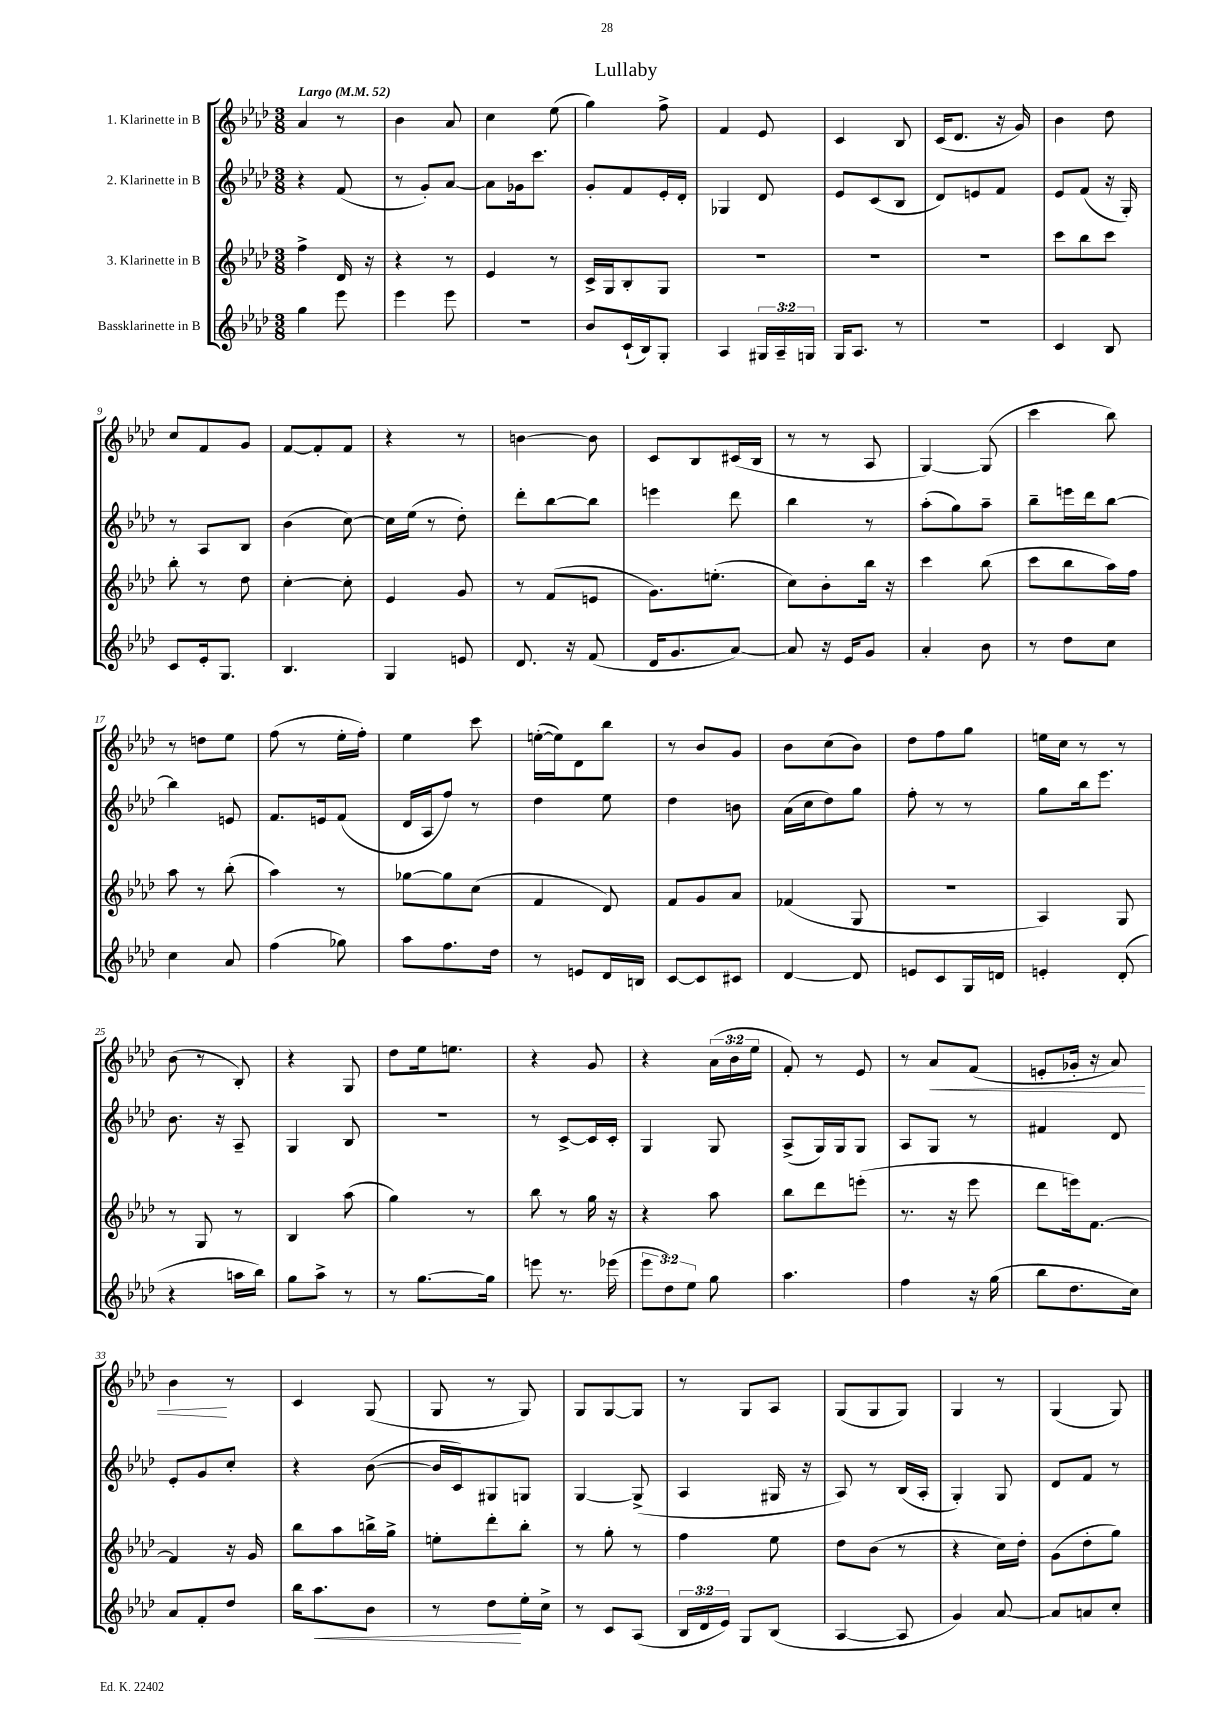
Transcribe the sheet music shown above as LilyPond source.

\header { title = "Lullaby" }
<<
\new StaffGroup <<
\new Staff = "s0" \with { instrumentName = "1. Klarinette in B" } {
    \clef treble \key aes \major \numericTimeSignature \time 3/8 \override Staff.TupletNumber.text = #tuplet-number::calc-fraction-text \tempo "Largo" 4 = 52
    \autoBeamOff aes'4 r8 |
    bes'4 aes'8 |
    c''4 ees''8( |
    g''4) f''8-> |
    f'4 ees'8 |
    c'4 bes8 |
    c'16[( des'8.] r16 g'16) |
    bes'4 des''8 |
    c''8[ f'8 g'8] |
    f'8[~ f'8-. f'8] |
    r4 r8 |
    b'4~ b'8 |
    c'8[ bes8 cis'16( bes16] |
    r8 r8 aes8 |
    g4~) g8( |
    c'''4 bes''8) |
    r8 d''8[ ees''8] |
    f''8( r8 ees''16[-. f''16]-.) |
    ees''4 c'''8 |
    e''16[~-.( e''16) des'8 bes''8] |
    r8 bes'8[ g'8] |
    bes'8[ c''8( bes'8]) |
    des''8[ f''8 g''8] |
    e''16[ c''16] r8 r8 |
    bes'8( r8 bes8-.) |
    r4 g8 |
    des''8[ ees''16 e''8.] |
    r4 g'8 |
    r4 \tuplet 3/2 { aes'16[( bes'16 ees''16] } |
    f'8-.) r8 ees'8 |
    r8 aes'8[\< f'8]( |
    e'8[-. ges'16]-. r16 aes'8) |
    bes'4\! r8 |
    c'4 g8( |
    g8 r8 g8) |
    g8[ g8~ g8] |
    r8 g8[ aes8] |
    g8[( g8 g8]) |
    g4 r8 |
    g4( g8) \bar "|." |
}
\new Staff = "s1" \with { instrumentName = "2. Klarinette in B" } {
    \clef treble \key aes \major \numericTimeSignature \time 3/8
    \autoBeamOff r4 f'8( |
    r8 g'8[-.) aes'8]~ |
    aes'8[ ges'16 c'''8.] |
    g'8[-. f'8 ees'16-. des'16]-. |
    ges4 des'8 |
    ees'8[ c'8( bes8] |
    des'8[) e'8 f'8] |
    ees'8[ f'8]( r16 g16-.) |
    r8 aes8[ bes8] |
    bes'4( c''8~) |
    c''16[ ees''16]( r8 des''8-.) |
    des'''8[-. bes''8~ bes''8] |
    e'''4 des'''8 |
    bes''4 r8 |
    aes''8[-.( g''8) aes''8]-- |
    bes''8[-- e'''16 des'''16 bes''8]~ |
    bes''4 e'8 |
    f'8.[ e'16 f'8]( |
    des'16[ aes16 f''8]) r8 |
    des''4 ees''8 |
    des''4 b'8 |
    aes'16[( c''16 des''8) g''8] |
    f''8-. r8 r8 |
    g''8[ bes''16 ees'''8.] |
    bes'8. r16 aes8-- |
    g4 bes8 |
    R4. |
    r8 c'8[~-> c'16 c'16]-. |
    g4 g8 |
    aes8[->( g16) g16 g8] |
    aes8[ g8] r8 |
    fis'4 des'8 |
    ees'8[-. g'8 c''8]-. |
    r4 bes'8~( |
    bes'16[ c'16) gis8 g8] |
    g4~ g8->( |
    aes4 gis16 r16 |
    aes8) r8 bes16[( aes16]-. |
    g4-.) g8 |
    des'8[ f'8] r8 \bar "|." |
}
\new Staff = "s2" \with { instrumentName = "3. Klarinette in B" } {
    \clef treble \key aes \major \numericTimeSignature \time 3/8
    \autoBeamOff f''4-> des'16 r16 |
    r4 r8 |
    ees'4 r8 |
    c'16[-> g16 bes8-. g8] |
    R4. |
    R4. |
    R4. |
    c'''8[ bes''8 c'''8] |
    bes''8-. r8 des''8 |
    c''4~-. c''8-. |
    ees'4 g'8 |
    r8 f'8[( e'8] |
    g'8.[) e''8.]-.( |
    c''8[) bes'8-. bes''16] r16 |
    c'''4 bes''8( |
    c'''8[ bes''8 aes''16) f''16] |
    aes''8 r8 bes''8-.( |
    aes''4) r8 |
    ges''8[~ ges''8 c''8]( |
    f'4 des'8) |
    f'8[ g'8 aes'8] |
    fes'4( g8 |
    R4. |
    aes4) g8 |
    r8 g8 r8 |
    bes4 aes''8( |
    g''4) r8 |
    bes''8 r8 g''16 r16 |
    r4 aes''8 |
    bes''8[ des'''8 e'''8]-.( |
    r8. r16 ees'''8 |
    des'''8[ e'''16) f'8.]~ |
    f'4 r16 g'16 |
    bes''8[ aes''8 b''16-> g''16]-> |
    e''8[-. des'''8-. bes''8]-. |
    r8 g''8-. r8 |
    f''4 ees''8 |
    des''8[ bes'8]( r8 |
    r4 c''16[) des''16]-. |
    g'8[( des''8-. g''8]) \bar "|." |
}
\new Staff = "s3" \with { instrumentName = "Bassklarinette in B" } {
    \clef treble \key aes \major \numericTimeSignature \time 3/8 \override Staff.TupletNumber.text = #tuplet-number::calc-fraction-text
    \autoBeamOff g''4 ees'''8 |
    ees'''4 ees'''8 |
    r4. |
    bes'8[ c'16-!( bes16) g8]-. |
    aes4 \tuplet 3/2 { gis16[ aes16-- g16] } |
    g16[ aes8.] r8 |
    R4. |
    c'4 bes8 |
    c'8[ ees'16-. g8.] |
    bes4. |
    g4 e'8 |
    des'8. r16 f'8( |
    des'16[ g'8. aes'8]~) |
    aes'8 r16 ees'16[ g'8] |
    aes'4-. bes'8 |
    r8 des''8[ c''8] |
    c''4 aes'8 |
    f''4( ges''8) |
    aes''8[ f''8. des''16] |
    r8 e'8[ des'16 b16] |
    c'8[~ c'8 cis'8] |
    des'4~ des'8 |
    e'8[ c'8 g16 d'16] |
    e'4-. des'8-.( |
    r4 a''16[ bes''16]) |
    g''8[ aes''8]-> r8 |
    r8 g''8.[~ g''16] |
    e'''8 r8. ees'''16( |
    \tuplet 3/2 { ees'''8[ des''8) ees''8] } g''8 |
    aes''4. |
    f''4 r16 g''16( |
    bes''8[ des''8. c''16]) |
    aes'8[ f'8-. des''8] |
    bes''16[ aes''8.\< bes'8] |
    r8 des''8[\! ees''16-. c''16]-> |
    r8 c'8[ aes8]( |
    \tuplet 3/2 { bes16[ des'16 ees'16]) } g8[ bes8]( |
    aes4~ aes8 |
    g'4) aes'8~ |
    aes'8[ a'8 c''8]-. \bar "|." |
}
>>
>>
